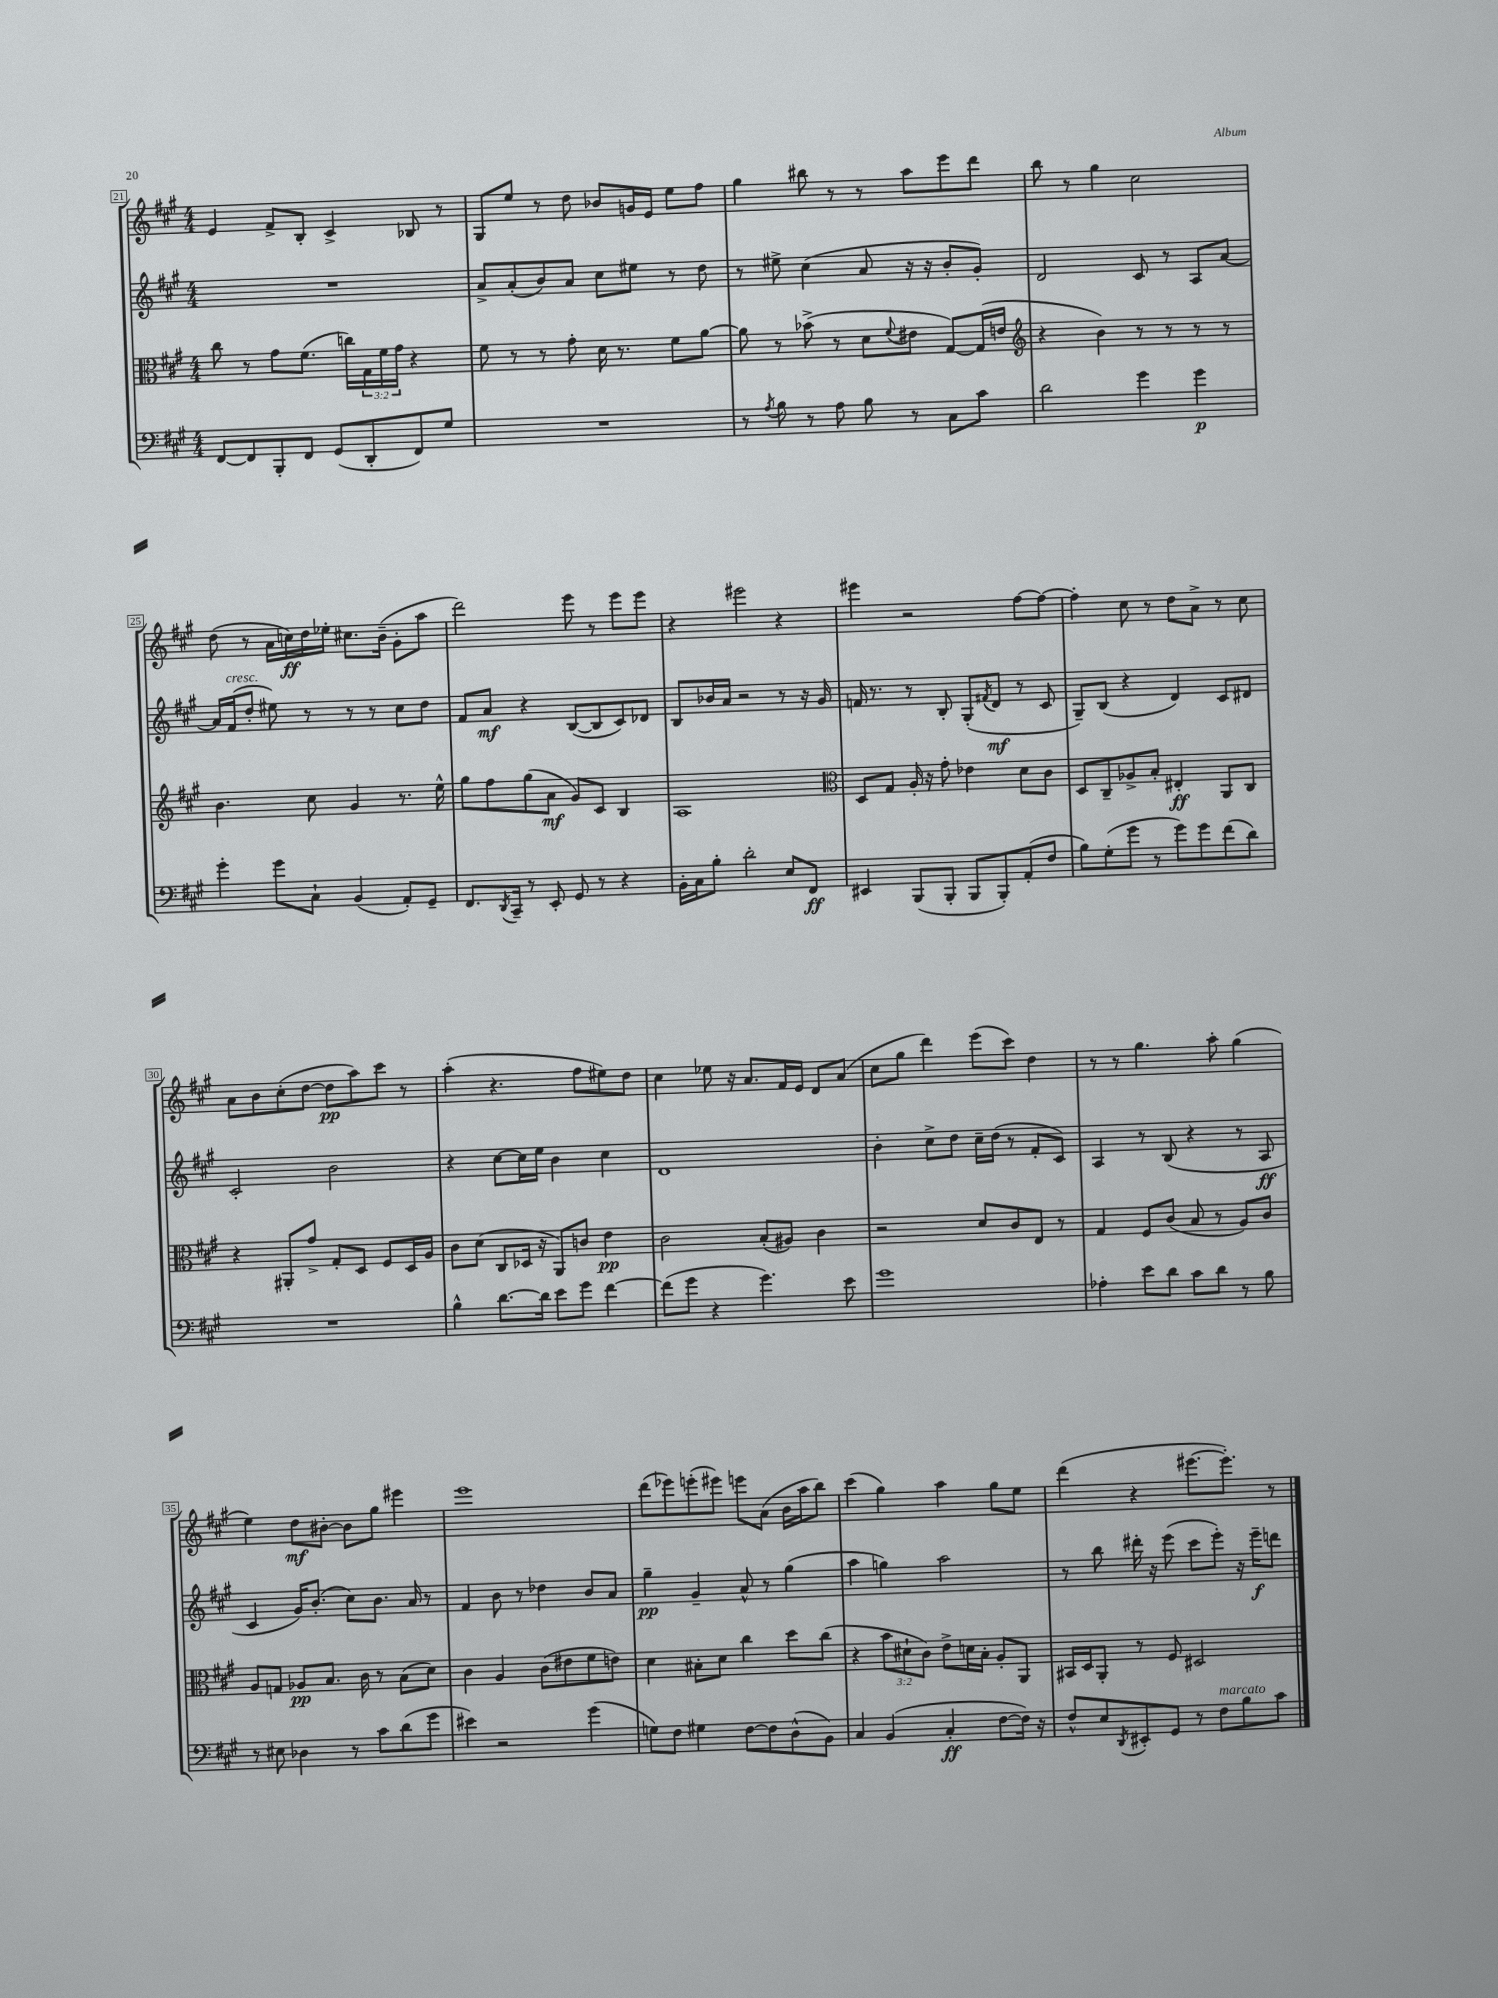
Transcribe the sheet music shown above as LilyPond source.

<<
\new StaffGroup <<
\new Staff = "s0" {
    \clef treble \key a \major \numericTimeSignature \time 4/4
    e'4 fis'8-> b8-. cis'4-> bes8 r8 |
    gis8 e''8 r8 d''8 bes'8 g'16 e'16 e''8 fis''8 |
    gis''4 bis''8 r8 r8 a''8 e'''8 d'''8 |
    b''8 r8 gis''4 cis''2 |
    d''8( r8 a'16 c''16\ff) d''16 ees''16-. cis''8. b'16--( gis'8-. a''8 |
    d'''2) e'''8 r8 e'''8 e'''8 |
    r4 eis'''2 r4 |
    eis'''4 r2 fis''8~ fis''8~ |
    fis''4-. cis''8 r8 d''8 a'8-> r8 cis''8 |
    a'8 b'8 cis''8-.( d''8~ d''8\pp a''8) cis'''8 r8 |
    a''4-.( r4. fis''8 eis''8) d''8 |
    cis''4 ees''8 r16 a'8. fis'16 e'16 d'8 a'8( |
    cis''8 gis''8 d'''4) e'''8( cis'''8) d''4 |
    r8 r8 gis''4. a''8-. gis''4( |
    e''4) d''8\mf bis'8~-. bis'8 gis''8 eis'''4 |
    e'''1 |
    d'''8( ees'''8) e'''8-.( eis'''8) e'''8 a'8( b'16 a''16 b''8) |
    cis'''4( gis''4) a''4 gis''8 e''8 |
    d'''4( r4 eis'''8.~ eis'''8.-.) r8 \bar "|." |
}
\new Staff = "s1" {
    \clef treble \key a \major \numericTimeSignature \time 4/4
    R1 |
    a'8-> a'8-.( b'8) a'8 cis''8 eis''8 r8 d''8 |
    r8 eis''8-> cis''4( a'8 r16 r16 b'8-. gis'8-.) |
    d'2 cis'8 r8 a8 a'8~ |
    a'16 fis'16^\markup { \italic "cresc." }( d''8-. eis''8) r8 r8 r8 cis''8 d''8 |
    fis'8 a'8\mf r4 b8~( b8 cis'8) des'8 |
    b8 bes'16 a'16 r2 r8 r16 gis'16 |
    f'16 r8. r8 b8-. gis8-.( \acciaccatura { fis'8 } d'8\mf r8 cis'8 |
    gis8--) b8( r4 d'4) cis'8 dis'8 |
    cis'2-. b'2 |
    r4 cis''8~ cis''16 e''16 b'4 cis''4 |
    d'1 |
    b'4-. cis''8-> d''8 cis''16-- d''16( r8 fis'8-. cis'8) |
    a4 r8 b8( r4 r8 a8\ff |
    cis'4 gis'16) b'8.-.( cis''8) b'8. a'16 r8 |
    fis'4 b'8 r8 des''4 b'8 a'8 |
    gis''4--\pp gis'4-- a'8-^ r8 gis''4( |
    a''4 g''4) a''2 |
    r8 b''8 dis'''16-. r16 e'''8( cis'''8 e'''8-.) r16 e'''16--\f d'''8 \bar "|." |
}
\new Staff = "s2" {
    \clef alto \key a \major \numericTimeSignature \time 4/4 \override Staff.TupletNumber.text = #tuplet-number::calc-fraction-text
    cis''8 r8 gis'8 fis'8.( c''16) \tuplet 3/2 { gis16 fis'16 gis'16 } r4 |
    fis'8 r8 r8 gis'8-. d'16 r8. fis'8 a'8~ |
    a'8 r8 bes'8->( r8 d'8 \appoggiatura { fis'8 } eis'8 gis8~) gis16( e'16 |
    \clef treble r4 b'4) r8 r8 r8 r8 |
    b'4. cis''8 gis'4 r8. e''16-^ |
    gis''8 fis''8 gis''8( a'8\mf gis'8) cis'8 b4 |
    a1 |
    \clef alto d8 gis8 a16-. r16 gis'8-. ees'4 d'8 cis'8 |
    d8 cis8-- aes8-> b8-. eis4-.\ff a,8 cis8 |
    r4 ais,8-. gis'8-> gis8-. d8 fis8 d16 a16 |
    cis'8 d'8( cis8 des16 r16 a,8) c'8 e'4\pp |
    cis'2 b8-.( ais8) cis'4 |
    r2 d'8 cis'8 e8 r8 |
    gis4 fis8 cis'8( b8 r8 a8) cis'8 |
    a8 g8 aes8\pp b8. cis'16 r8 b8( d'8) |
    cis'4 a4 cis'8( eis'8 fis'8 e'8) |
    d'4 bis8-. d'8 cis''4 d''8 cis''8( |
    r4 \tuplet 3/2 { b'8 dis'8-! cis'8) } e'8-> d'16 b16-. a8-. a,8 |
    bis,16 d16 a,8-. r8 fis8 dis2 \bar "|." |
}
\new Staff = "s3" {
    \clef bass \key a \major \numericTimeSignature \time 4/4
    fis,8~ fis,8 b,,8-. fis,8 gis,8( d,8-. fis,8) gis8 |
    R1 |
    r8 \acciaccatura { a8 } b8 r8 a8 b8 r8 cis8 cis'8 |
    d'2 gis'4 gis'4\p |
    gis'4-. gis'8 cis8-! b,4( a,8-.) gis,8-- |
    fis,8. \acciaccatura { d,8 } cis,16-- r8 e,8-. gis,8 r8 r4 |
    b,16-. cis16 b8-. d'2-. e8 fis,8\ff |
    eis,4 b,,8( b,,8-. b,,8 b,,8-.) a,8-.( fis8 |
    b8) gis8-.( gis'8 r8 gis'8) gis'8 fis'8( d'8) |
    R1 |
    b4-^ d'8.~ d'16 e'8 gis'8 fis'4~ |
    fis'8( gis'8 r4 gis'4.) e'8 |
    gis'1 |
    aes4-. e'8 d'8 cis'8 d'8 r8 b8 |
    r8 eis8 des4 r8 cis'8 d'8( gis'8 |
    eis'4) r2 gis'4( |
    g8) fis8 gis4 fis8~ fis8 d8-^( b,8) |
    cis4 b,4( cis4-.\ff fis8~ fis16) r16 |
    fis8-^ e8 \acciaccatura { d,8 } eis,8-. gis,8 r8 fis8^\markup { \italic "marcato" } b8 cis'8 \bar "|." |
}
>>
>>
\layout { \context { \Score currentBarNumber = #21 \override BarNumber.stencil = #(make-stencil-boxer 0.1 0.3 ly:text-interface::print) } }
